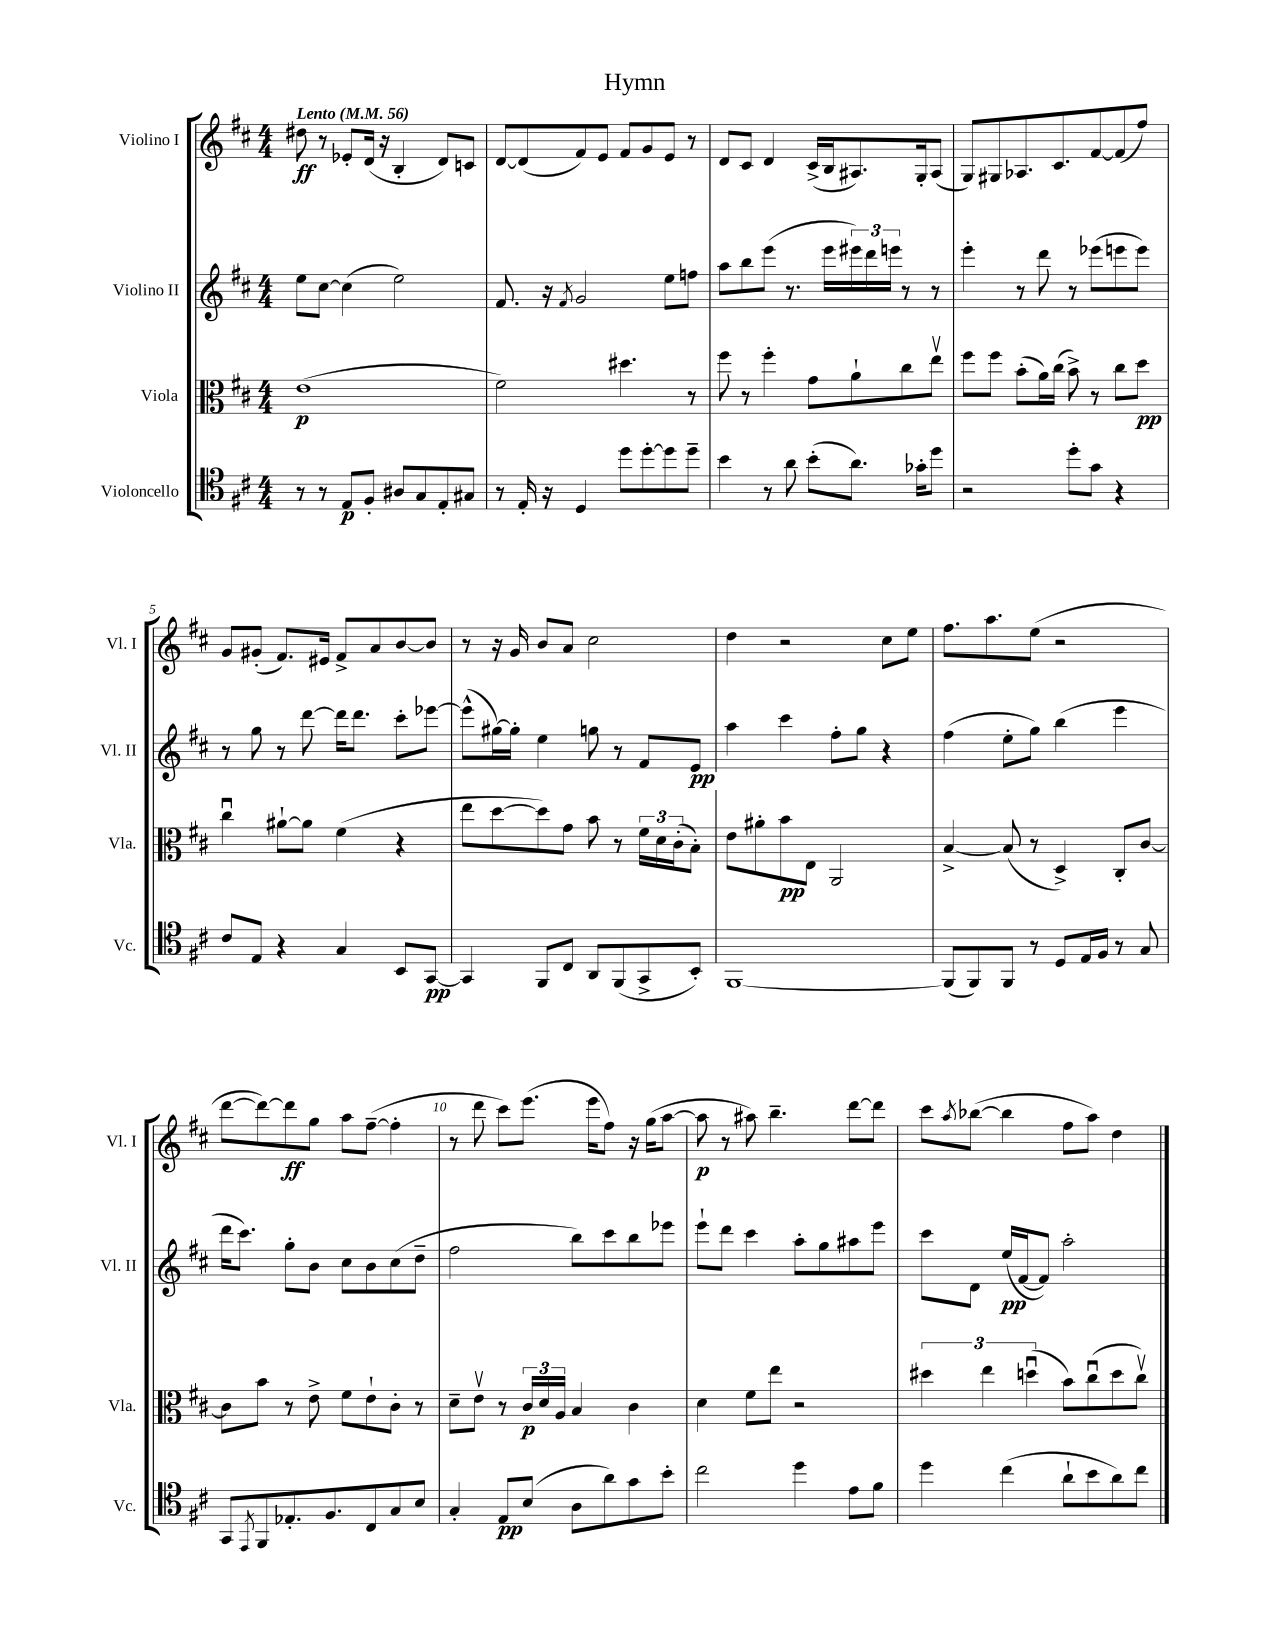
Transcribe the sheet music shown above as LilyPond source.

\header { title = "Hymn" }
<<
\new StaffGroup <<
\new Staff = "s0" \with { instrumentName = "Violino I" shortInstrumentName = "Vl. I" } {
    \clef treble \key d \major \numericTimeSignature \time 4/4 \tempo "Lento" 4 = 56
    dis''8\ff r8 ees'8-. d'16( r16 b4-. d'8) c'8 |
    d'8~ d'8( fis'8) e'8 fis'8 g'8 e'8 r8 |
    d'8 cis'8 d'4 cis'16->( b16 ais8.) g16-. ais8( |
    g8) gis8 aes8. cis'8. fis'8~ fis'8( fis''8) |
    g'8 gis'8-.( fis'8.) eis'16 fis'8-> a'8 b'8~ b'8 |
    r8 r16 g'16 b'8 a'8 cis''2 |
    d''4 r2 cis''8 e''8 |
    fis''8. a''8. e''8( r2 |
    d'''8~ d'''8~) d'''8\ff g''8 a''8 fis''8~--( fis''4-. |
    r8 d'''8 cis'''8) e'''8.( e'''16 fis''8) r16 g''16( a''8~ |
    a''8\p r8 ais''8) b''4.-- d'''8~ d'''8 |
    cis'''8 \acciaccatura { a''8 } bes''8~( bes''4 fis''8 a''8) d''4 \bar "|." |
}
\new Staff = "s1" \with { instrumentName = "Violino II" shortInstrumentName = "Vl. II" } {
    \clef treble \key d \major \numericTimeSignature \time 4/4
    e''8 cis''8~ cis''4( e''2) |
    fis'8. r16 \acciaccatura { fis'8 } g'2 e''8 f''8 |
    a''8 b''8 e'''8( r8. e'''16 \tuplet 3/2 { eis'''16) d'''16 e'''16 } r8 r8 |
    e'''4-. r8 d'''8 r8 ees'''8( e'''8 e'''8) |
    r8 g''8 r8 d'''8~ d'''16 d'''8. cis'''8-. ees'''8~ |
    ees'''8-^( gis''16~) gis''16-. e''4 g''8 r8 fis'8 e'8\pp |
    a''4 cis'''4 fis''8-. g''8 r4 |
    fis''4( e''8-. g''8) b''4( e'''4 |
    d'''16 cis'''8.) g''8-. b'8 cis''8 b'8 cis''8( d''8-- |
    fis''2 b''8) cis'''8 b''8 ees'''8 |
    e'''8-! d'''8 cis'''4 a''8-. g''8 ais''8 e'''8 |
    cis'''8 d'8 e''16\pp( fis'16~ fis'8) a''2-. \bar "|." |
}
\new Staff = "s2" \with { instrumentName = "Viola" shortInstrumentName = "Vla." } {
    \clef alto \key d \major \numericTimeSignature \time 4/4
    e'1\p( |
    fis'2) dis''4. r8 |
    fis''8 r8 fis''4-. g'8 a'8-! cis''8 e''8\upbow |
    fis''8 fis''8 b'8-.( a'16) cis''16( b'8->) r8 cis''8 d''8\pp |
    cis''4\downbow ais'8~-! ais'8 fis'4( r4 |
    e''8 d''8~ d''8) g'8 b'8 r8 \tuplet 3/2 { fis'16 d'16 cis'16-.( } b8-.) |
    e'8 ais'8-. b'8\pp e8 a,2 |
    b4~-> b8( r8 d4->) cis8-. cis'8~ |
    cis'8 b'8 r8 e'8-> fis'8 e'8-! cis'8-. r8 |
    d'8-- e'8\upbow r8 \tuplet 3/2 { cis'16\p d'16 a16 } b4 cis'4 |
    d'4 fis'8 e''8 r2 |
    \tuplet 3/2 { dis''4 e''4 d''4\downbow( } b'8) cis''8\downbow( d''8 cis''8\upbow) \bar "|." |
}
\new Staff = "s3" \with { instrumentName = "Violoncello" shortInstrumentName = "Vc." } {
    \clef tenor \key d \major \numericTimeSignature \time 4/4
    r8 r8 e8\p fis8-. ais8 g8 e8-. gis8 |
    r8 e16-. r16 d4 d''8 d''8~-. d''8 d''8-- |
    b'4 r8 a'8 b'8-.( a'8.) ges'16-. d''8 |
    r2 d''8-. g'8 r4 |
    cis'8 e8 r4 g4 b,8 g,8~\pp |
    g,4 fis,8 cis8 a,8 fis,8( g,8-> b,8-.) |
    fis,1~ |
    fis,8( fis,8) fis,8 r8 d8 e16 fis16 r8 g8 |
    g,8 \acciaccatura { e,8 } fis,8 ees8.-. fis8. cis8 g8 b8 |
    g4-. e8\pp b8( a8 a'8) g'8 b'8-. |
    cis''2 d''4 e'8 fis'8 |
    d''4 cis''4( a'8-! b'8 a'8) cis''8 \bar "|." |
}
>>
>>
\layout { \context { \Score \override BarNumber.break-visibility = ##(#f #t #t) barNumberVisibility = #(every-nth-bar-number-visible 5) } }
